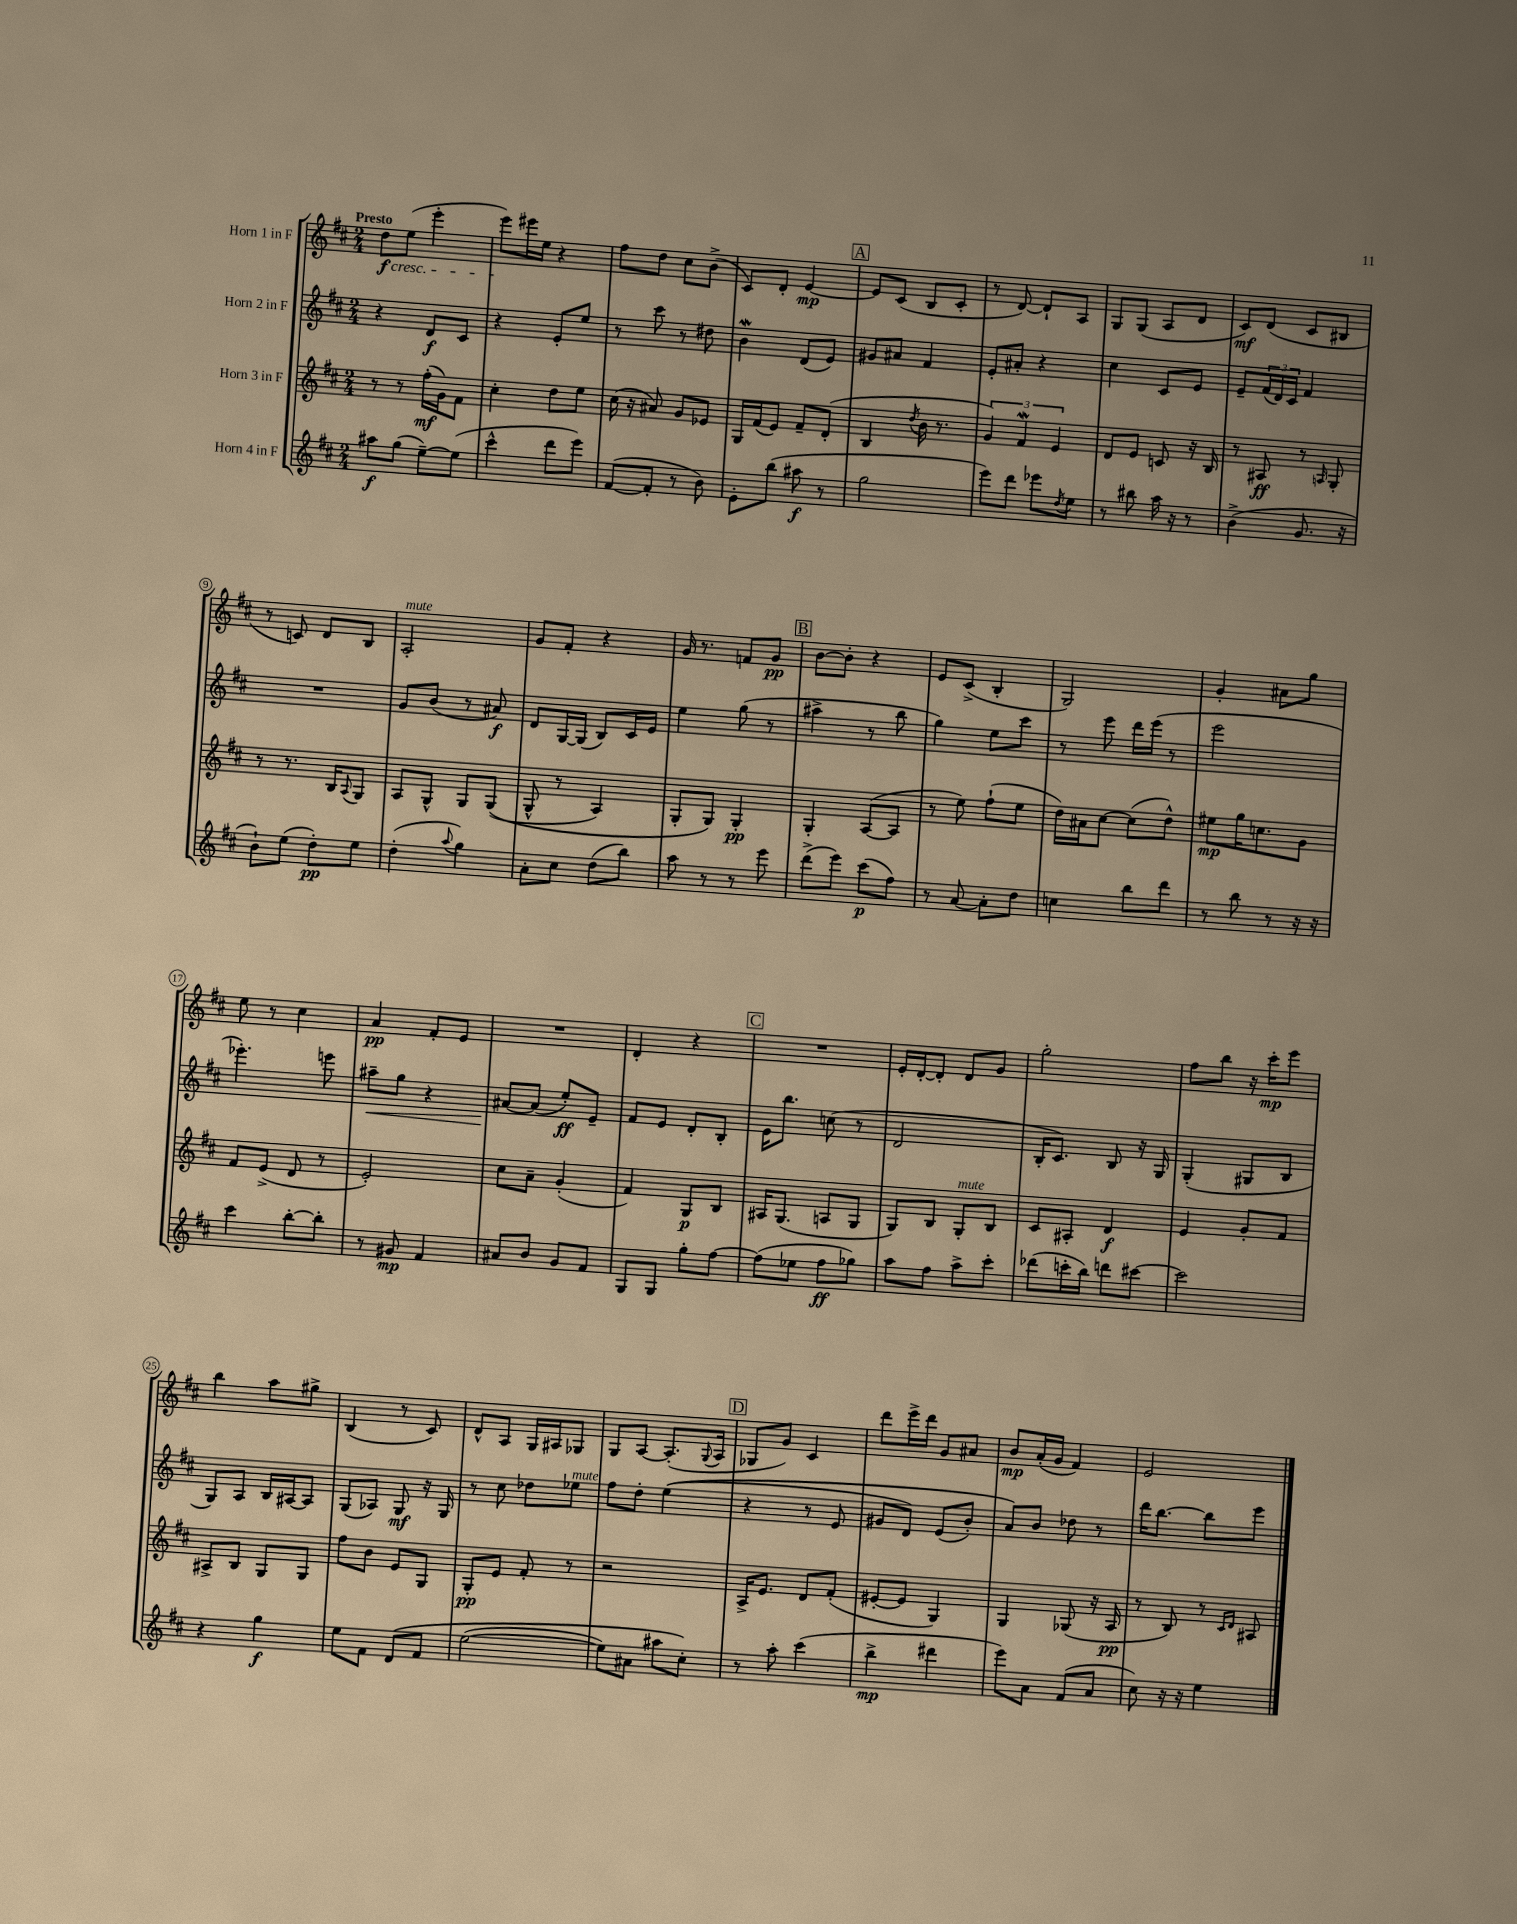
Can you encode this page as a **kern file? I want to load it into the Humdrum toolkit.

**kern	**dynam	**kern	**dynam	**kern	**dynam	**kern	**dynam
*part4	*part4	*part3	*part3	*part2	*part2	*part1	*part1
*staff4	*staff4	*staff3	*staff3	*staff2	*staff2	*staff1	*staff1
*I"Horn 4 in F	*	*I"Horn 3 in F	*	*I"Horn 2 in F	*	*I"Horn 1 in F	*
*clefG2	*	*clefG2	*	*clefG2	*	*clefG2	*
*k[f#c#]	*	*k[f#c#]	*	*k[f#c#]	*	*k[f#c#]	*
*M2/4	*	*M2/4	*	*M2/4	*	*M2/4	*
=1	=1	=1	=1	=1	=1	=1	=1
!	!	!	!	!	!	!LO:TX:a:B:t=Presto	!
!	!	!	!	!	!	!LO:TX:b:i:t=cresc.	!
8aa#X\L	f	8r	.	4r	.	8dd\L	f
(8gg\J	.	8r	.	.	.	(8ee\J	.
[8ee~\L)	.	(16ff#'\LL	mf	8d/L	f	4eee'\	.
.	.	16g\J)	.	.	.	.	.
(8ee\J]	.	8f#\J	.	8c#/J	.	.	.
=2	=2	=2	=2	=2	=2	=2	=2
4ccc#^^\	.	4cc#'\	.	4r	.	8eee\L)	.
.	.	.	.	.	.	16eee#X\L	.
.	.	.	.	.	.	16ee\JJ	.
8ddd\L	.	8dd\L	.	8e'/L	.	4r	.
8eee\J)	.	8ee\J	.	8ee/J	.	.	.
=3	=3	=3	=3	=3	=3	=3	=3
([8f#/L	.	(16cc#\	.	8r	.	8ff#\L	.
.	.	16r	.	.	.	.	.
8f#'/J]	.	8a#X/)	.	8ccc#\	.	8dd\J	.
8r	.	8g/L	.	8r	.	8cc#\L	.
8b\)	.	8e-X/J	.	8dd#X\	.	(8b^\J	.
=4	=4	=4	=4	=4	=4	=4	=4
8e'\L	.	16G/LL	.	4bW\	.	8c#/L)	.
.	.	(16f#/J	.	.	.	.	.
(8bb\J	.	8e/J)	.	.	.	8d'/J	.
8aa#X\	f	8f#~/L	.	(8d/L	.	[4e/	mp
8r	.	(8d'/J	.	8e/J)	.	.	.
!!LO:REH:place=s1:t=A
=5	=5	=5	=5	=5	=5	=5	=5
2gg\	.	4B/	.	8g#X/L	.	8e/L]	.
.	.	.	.	8a#X/J	.	(8c#/J	.
.	.	8qdd/	.	.	.	.	.
.	.	16b\	.	4f#/	.	8B/L	.
.	.	8.r	.	.	.	.	.
.	.	.	.	.	.	8c#'/J	.
=6	=6	=6	=6	=6	=6	=6	=6
8eee\L)	.	6g/)	.	8e'/L	.	8r	.
8ddd\J	.	.	.	8a#X'/J	.	[8d/)	.
.	.	6f#W/	.	.	.	.	.
8eee-X\L	.	.	.	4r	.	8d`/L]	.
.	.	6e/	.	.	.	.	.
8qdd/	.	.	.	.	.	.	.
8ee\J	.	.	.	.	.	8A/J	.
=7	=7	=7	=7	=7	=7	=7	=7
8r	.	8d/L	.	4cc#\	.	8G/L	.
8bb#X\	.	8e/J	.	.	.	(8G/J	.
16aa\	.	8cn/	.	8c#/L	.	8A/L	.
16r	.	.	.	.	.	.	.
8r	.	16r	.	8e/J	.	8d/J	.
.	.	16B/	.	.	.	.	.
=8	=8	=8	=8	=8	=8	=8	=8
(4b^\	.	8r	.	8e~/L	.	8c#/L)	mf
.	.	8A#X/	ff	(24f#/L	.	(8d/J	.
.	.	.	.	24d/)	.	.	.
.	.	.	.	24c#/JJ	.	.	.
8.g/	.	8r	.	4f#/	.	8c#/L	.
.	.	16qqAn/	.	.	.	.	.
.	.	8G'/	.	.	.	8B#X/J	.
16r	.	.	.	.	.	.	.
!!LO:LB:g=z
=9	=9	=9	=9	=9	=9	=9	=9
8b`\L)	.	8r	.	2r	.	8r	.
(8ee\J	.	8.r	.	.	.	8cn/)	.
8dd'\L)	pp	.	.	.	.	8d/L	.
.	.	16B/KL	.	.	.	.	.
.	.	8qqA/	.	.	.	.	.
8ee\J	.	8G/J	.	.	.	8B/J	.
=10	=10	=10	=10	=10	=10	=10	=10
!	!	!	!	!	!	!LO:TX:a:i:t=mute	!
(4dd'\	.	8A/L	.	8g/L	.	2A'/	.
.	.	8G^^/J	.	(8b/J	.	.	.
8qqaa/	.	.	.	.	.	.	.
4gg\)	.	8G/L	.	8r	.	.	.
.	.	((8G/J	.	8a#X/)	f	.	.
=11	=11	=11	=11	=11	=11	=11	=11
8a'\L	.	8G^^/	.	8d/L	.	8g/L	.
8cc#\J	.	8r	.	[16G/L	.	8f#'/J	.
.	.	.	.	(16G/JJ]	.	.	.
(8dd\L	.	4A/)	.	8B/L)	.	4r	.
8bb\J)	.	.	.	16c#/L	.	.	.
.	.	.	.	16e/JJ	.	.	.
=12	=12	=12	=12	=12	=12	=12	=12
8aa\	.	8G'/L	.	4ee\	.	16g/	.
.	.	.	.	.	.	8.r	.
8r	.	8G/J)	.	.	.	.	.
8r	.	4G'/	pp	(8gg\	.	8fn/L	.
8eee\	.	.	.	8r	.	8g/J	pp
!!LO:REH:place=s1:t=B
=13	=13	=13	=13	=13	=13	=13	=13
(8ddd^\L	.	4G'/	.	4aa#X^\	.	[8b\L	.
8eee\J)	.	.	.	.	.	8b'\J]	.
(8ccc#\L	p	([8A/L	.	8r	.	4r	.
8ff#\J)	.	8A/J]	.	8bb\	.	.	.
=14	=14	=14	=14	=14	=14	=14	=14
8r	.	8r	.	4gg\)	.	8e/L	.
[8a/	.	8ee\)	.	.	.	(8c#^/J	.
8a'\L]	.	(8ff#`\L	.	8ee\L	.	4B'/	.
8dd\J	.	8ee\J	.	8ccc#\J	.	.	.
=15	=15	=15	=15	=15	=15	=15	=15
4ccn\	.	16dd\LL)	.	8r	.	2G/)	.
.	.	16a#X\J	.	.	.	.	.
.	.	[8cc#\J	.	8eee\	.	.	.
8bb\L	.	(8cc#\L]	.	16ddd\LL	.	.	.
.	.	.	.	(16eee\JJ	.	.	.
8ddd\J	.	8dd^^\J)	.	8r	.	.	.
=16	=16	=16	=16	=16	=16	=16	=16
8r	.	8ee#X\L	mp	2eee\	.	4g'/	.
8bb\	.	16gg\K	.	.	.	.	.
.	.	8.ccn\	.	.	.	.	.
8r	.	.	.	.	.	8a#X\L	.
16r	.	8g\J	.	.	.	8gg\J	.
16r	.	.	.	.	.	.	.
!!LO:LB:g=z
=17	=17	=17	=17	=17	=17	=17	=17
4ccc#\	.	8f#/L	.	4.eee-X'\)	.	8ee\	.
.	.	(8e^/J	.	.	.	8r	.
[8bb'\L	.	8d/	.	.	.	4cc#\	.
8bb'\J]	.	8r	.	8eeen\	.	.	.
=18	=18	=18	=18	=18	=18	=18	=18
!	!	!	!	!	!LO:HP:b	!	!
8r	.	2e'/)	.	8aa#X~\L	<	4a/	pp
8g#X/	mp	.	.	8gg\J	.	.	.
4f#/	.	.	.	4r	.	8f#'/L	.
.	.	.	.	.	.	8e/J	.
=19	=19	=19	=19	=19	=19	=19	=19
8a#X/L	.	8cc#\L	.	[8a#X/L	.	2r	.
8b/J	.	8a~\J	.	(8a#/J]	[	.	.
8g/L	.	(4g'/	.	8ee'/L)	ff	.	.
8f#/J	.	.	.	8e~/J	.	.	.
=20	=20	=20	=20	=20	=20	=20	=20
8G/L	.	4f#/)	.	8f#/L	.	4d'/	.
8G/J	.	.	.	8e/J	.	.	.
8gg'\L	.	8G/L	p	8d'/L	.	4r	.
[8ff#\J	.	8B/J	.	8B'/J	.	.	.
!!LO:REH:place=s1:t=C
=21	=21	=21	=21	=21	=21	=21	=21
(8ff#\L]	.	16A#X/KL	.	16e\KL	.	2r	.
.	.	(8.G/J	.	8.bb\J	.	.	.
8ee-X\J	.	.	.	.	.	.	.
8ff#\L	ff	8An/L	.	(8ccn\	.	.	.
8gg-X\J)	.	8G/J	.	8r	.	.	.
=22	=22	=22	=22	=22	=22	=22	=22
8aa\L	.	8G/L)	.	2d/	.	16e'/LL	.
.	.	.	.	.	.	[16d'/J	.
8ff#\J	.	8B/J	.	.	.	8d'/J]	.
!	!	!LO:TX:a:i:t=mute	!	!	!	!	!
8aa^\L	.	8G'/L	.	.	.	8d/L	.
8ccc#'\J	.	8B/J	.	.	.	8g/J	.
=23	=23	=23	=23	=23	=23	=23	=23
(8ddd-X\L	.	8c#/L	.	16B'/KL	.	2gg'\	.
.	.	.	.	8.c#/J)	.	.	.
16cccn'\L	.	8A#X'/J	.	.	.	.	.
16bb\JJ)	.	.	.	.	.	.	.
8dddn\L	.	4d/	f	8B/	.	.	.
[8ccc#X\J	.	.	.	16r	.	.	.
.	.	.	.	16G/	.	.	.
=24	=24	=24	=24	=24	=24	=24	=24
2ccc#\]	.	4e/	.	(4G'/	.	8ff#\L	.
.	.	.	.	.	.	8bb\J	.
.	.	8g'/L	.	8G#X/L	.	16r	.
.	.	.	.	.	.	16ccc#'\KL	mp
.	.	8f#/J	.	8B/J	.	8eee\J	.
!!LO:LB:g=z
=25	=25	=25	=25	=25	=25	=25	=25
4r	.	8A#X^/L	.	8G/L)	.	4bb\	.
.	.	8B/J	.	8A/J	.	.	.
4gg\	f	8G/L	.	16B/LL	.	8aa\L	.
.	.	.	.	[16A#X/J	.	.	.
.	.	8G/J	.	8A#/J]	.	8gg#X^\J	.
=26	=26	=26	=26	=26	=26	=26	=26
8ee\L	.	8ff#\L	.	(8G/L	.	(4B/	.
8f#\J	.	8b\J	.	8A-X/J)	.	.	.
(8d/L	.	8e/L	.	8G/	mf	8r	.
8f#/J	.	8G/J	.	16r	.	8c#/)	.
.	.	.	.	16G/	.	.	.
=27	=27	=27	=27	=27	=27	=27	=27
([2ee\	.	8G'/L	pp	8r	.	8d^^/L	.
.	.	8e/J	.	8cc#\	.	8A/J	.
.	.	8f#'/	.	8dd-X\L	.	16G/LL	.
.	.	.	.	.	.	16A#X/J	.
!	!	!	!	!LO:TX:a:i:t=mute	!	!	!
.	.	8r	.	8ee-X\J	.	8G-X/J	.
=28	=28	=28	=28	=28	=28	=28	=28
8ee\L])	.	2r	.	8ff#\L	.	8G/L	.
8a#X\J	.	.	.	8dd'\J	.	[8A/J	.
8aa#X\L	.	.	.	((4ee\	.	(8.A'/L]	.
8cc#'\J)	.	.	.	.	.	.	.
.	.	.	.	.	.	8qqG/	.
.	.	.	.	.	.	16A/Jk	.
!!LO:REH:place=s1:t=D
=29	=29	=29	=29	=29	=29	=29	=29
8r	.	16A^/KL	.	4r	.	8G-X/L	.
.	.	8.e/J	.	.	.	.	.
8aa'\	.	.	.	.	.	8g/J)	.
(4ccc#\	.	8d/L	.	8r	.	4c#/	.
.	.	(8f#'/J	.	8e/	.	.	.
=30	=30	=30	=30	=30	=30	=30	=30
4bb^\	mp	[8e#X'/L	.	8g#X/L	.	8ddd\L	.
.	.	8e#/J]	.	8d/J)	.	16eee^\L	.
.	.	.	.	.	.	16ddd\JJ	.
4ddd#X\	.	4G/)	.	(8e/L	.	8g/L	.
.	.	.	.	8b'/J)	.	8a#X/J	.
=31	=31	=31	=31	=31	=31	=31	=31
8eee\L)	.	4G/	.	8a/L)	.	8b/L	mp
8a\J	.	.	.	8b/J	.	(16a'/L	.
.	.	.	.	.	.	16g/JJ	.
(8f#/L	.	(8G-X/	.	8dd-X\	.	4f#/)	.
8a/J	.	16r	.	8r	.	.	.
.	.	16A/	pp	.	.	.	.
=32	=32	=32	=32	=32	=32	=32	=32
8cc#\)	.	8r	.	16ddd\KL	.	2e/	.
.	.	.	.	[8.bb\J	.	.	.
16r	.	8B/)	.	.	.	.	.
16r	.	.	.	.	.	.	.
4ee\	.	8r	.	8bb\L]	.	.	.
.	.	16qqc#/LL	.	.	.	.	.
.	.	16qqd/JJ	.	.	.	.	.
.	.	8A#X/	.	8eee\J	.	.	.
==	==	==	==	==	==	==	==
*-	*-	*-	*-	*-	*-	*-	*-
